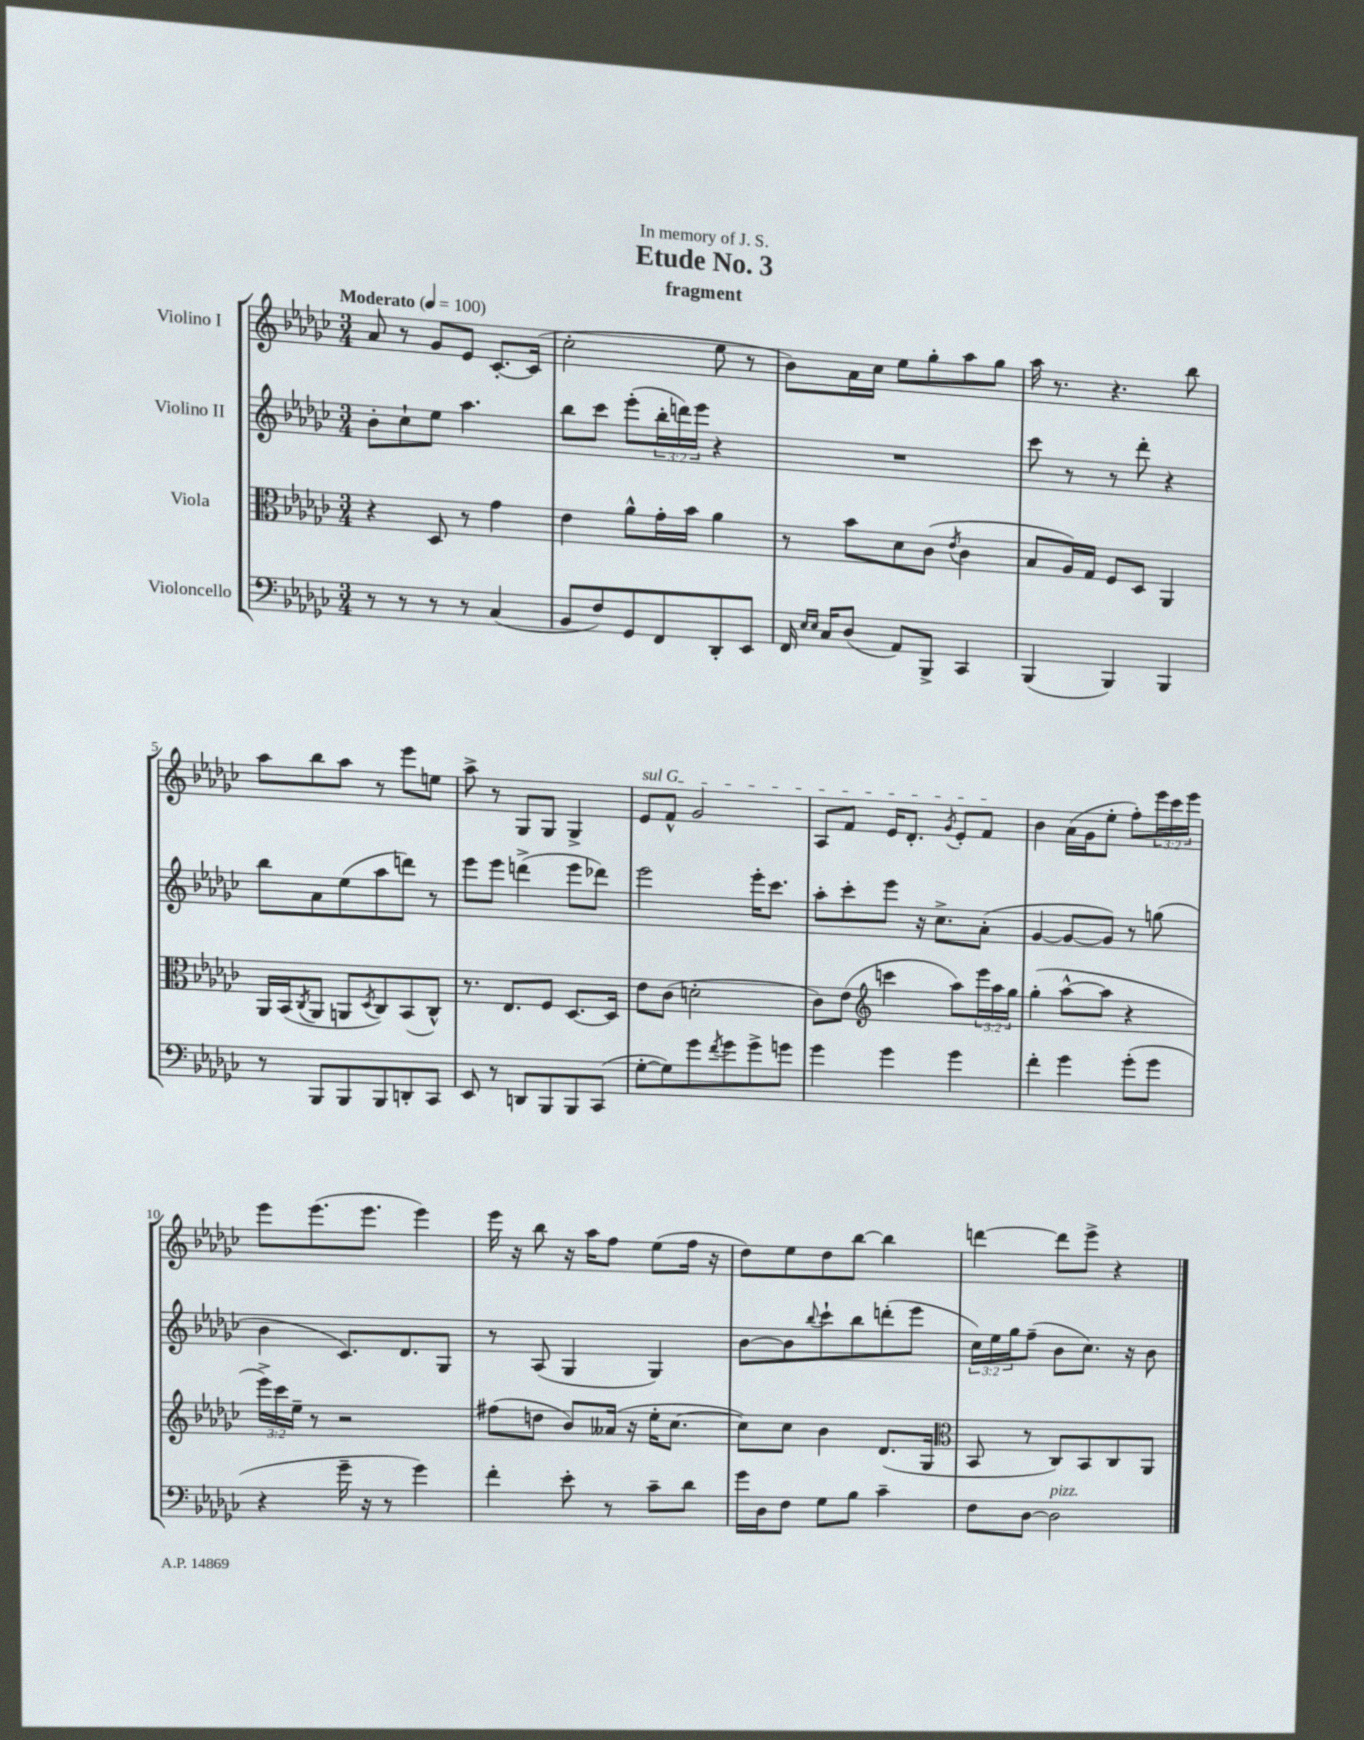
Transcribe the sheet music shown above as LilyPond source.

\header { title = "Etude No. 3" subtitle = "fragment" dedication = "In memory of J. S." }
<<
\new StaffGroup <<
\new Staff = "s0" \with { instrumentName = "Violino I" } {
    \clef treble \key ges \major \numericTimeSignature \time 3/4 \override Staff.TupletNumber.text = #tuplet-number::calc-fraction-text \tempo "Moderato" 4 = 100
    aes'8 r8 ges'8 ees'8 ces'8.~-. ces'16( |
    ces''2-. ees''8 r8 |
    bes'8) aes'16 ces''16 ees''8 ges''8-. aes''8 ges''8 |
    aes''16 r8. r4. bes''8 |
    aes''8 bes''8 aes''8 r8 ees'''8 e''8 |
    aes''8-> r8 ges8 ges8 ges4-> |
    \once \override TextSpanner.bound-details.left.text = \markup { \italic "sul G" } ees'8\startTextSpan f'8-^ ges'2 |
    aes8 f'8 ees'16 des'8.-. \acciaccatura { ges'8 } ees'8-. f'8\stopTextSpan |
    bes'4 aes'16( ges'16 ees''8-. f''8-.) \tuplet 3/2 { ees'''16 ces'''16 ees'''16 } |
    ees'''8 ees'''8.( ees'''8. ees'''4) |
    ees'''16 r16 bes''8 r16 aes''16 f''8 ees''8( f''16 r16 |
    des''8) ees''8 des''8 bes''8~ bes''4 |
    d'''4~ d'''8 ees'''8-> r4 \bar "|." |
}
\new Staff = "s1" \with { instrumentName = "Violino II" } {
    \clef treble \key ges \major \numericTimeSignature \time 3/4 \override Staff.TupletNumber.text = #tuplet-number::calc-fraction-text
    bes'8-. ces''8-! ees''8 aes''4. |
    bes''8 ces'''8 ees'''8-.( \tuplet 3/2 { bes''16-. d'''16) ees'''16 } r4 |
    R2. |
    ces'''8 r8 r8 des'''8-. r4 |
    bes''8 aes'8 ees''8( aes''8 d'''8) r8 |
    ees'''8 ees'''8 d'''4->( ees'''8 des'''8) |
    ees'''2 ees'''16-. ces'''8. |
    aes''8-. ces'''8-. ees'''8 r16 ces''8.-> aes'8-.( |
    ges'4~ ges'8~ ges'8) r8 g''8( |
    bes'4 ces'8.) des'8. ges8 |
    r8 aes8( ges4 ges4) |
    bes'8~ bes'8 \appoggiatura { bes''8 } ces'''8-! bes''8 d'''8-.( ees'''8 |
    \tuplet 3/2 { ces''16) ees''16 ges''16 } f''8--( bes'8 ces''8.) r16 bes'8 \bar "|." |
}
\new Staff = "s2" \with { instrumentName = "Viola" } {
    \clef alto \key ges \major \numericTimeSignature \time 3/4 \override Staff.TupletNumber.text = #tuplet-number::calc-fraction-text
    r4 des8 r8 ges'4 |
    ees'4 aes'8-^ ges'16-. bes'16 aes'4 |
    r8 bes'8 des'8 ces'8( \acciaccatura { ees'8 } ces'4 |
    bes8 aes16) ges16 f8 des8 aes,4 |
    aes,16 bes,16( \acciaccatura { ces8 } aes,8 a,8 \acciaccatura { des8 } ces8) bes,8( ces8-^) |
    r8. ees8. f8 des8.~ des16 |
    ees'8 ces'8( d'2-. |
    ces'8) ees'8( \clef treble c'''4 aes''8) \tuplet 3/2 { ees'''16 aes''16 ges''16 } |
    ges''4-.( aes''8~-^ aes''8 r4 |
    \tuplet 3/2 { ees'''16->) ces'''16 ees''16-- } r8 r2 |
    fis''8( d''8 bes'8) aeses'16( r16 ees''16-. ces''8.~ |
    ces''8) ces''8 bes'4 des'8.( ges16 |
    \clef alto bes,8 r8 ces8) bes,8 ces8 aes,8 \bar "|." |
}
\new Staff = "s3" \with { instrumentName = "Violoncello" } {
    \clef bass \key ges \major \numericTimeSignature \time 3/4
    r8 r8 r8 r8 ces4( |
    bes,8 f8) ges,8 f,8 des,8-. ees,8 |
    f,16 \grace { ees16 ees16 } ces16 des8( aes,8) bes,,8-> ces,4 |
    bes,,4( bes,,4) bes,,4 |
    r8 bes,,8 bes,,8 bes,,8 d,8-. ces,8 |
    ees,8 r8 d,8 bes,,8 bes,,8 ces,8( |
    ges8~-. ges8) ges'8 \acciaccatura { f'8 } ges'8 ges'8-> g'8 |
    ges'4 ges'4 ges'4 |
    f'4-. ges'4 ges'8-.( ges'8 |
    r4 ges'16-- r16 r8 ges'4) |
    f'4-. ees'8-. r8 ces'8-- des'8 |
    ges'16 des16 f8 ges8 bes8 ces'4-- |
    f8 des8~ des2^\markup { \italic "pizz." } \bar "|." |
}
>>
>>
